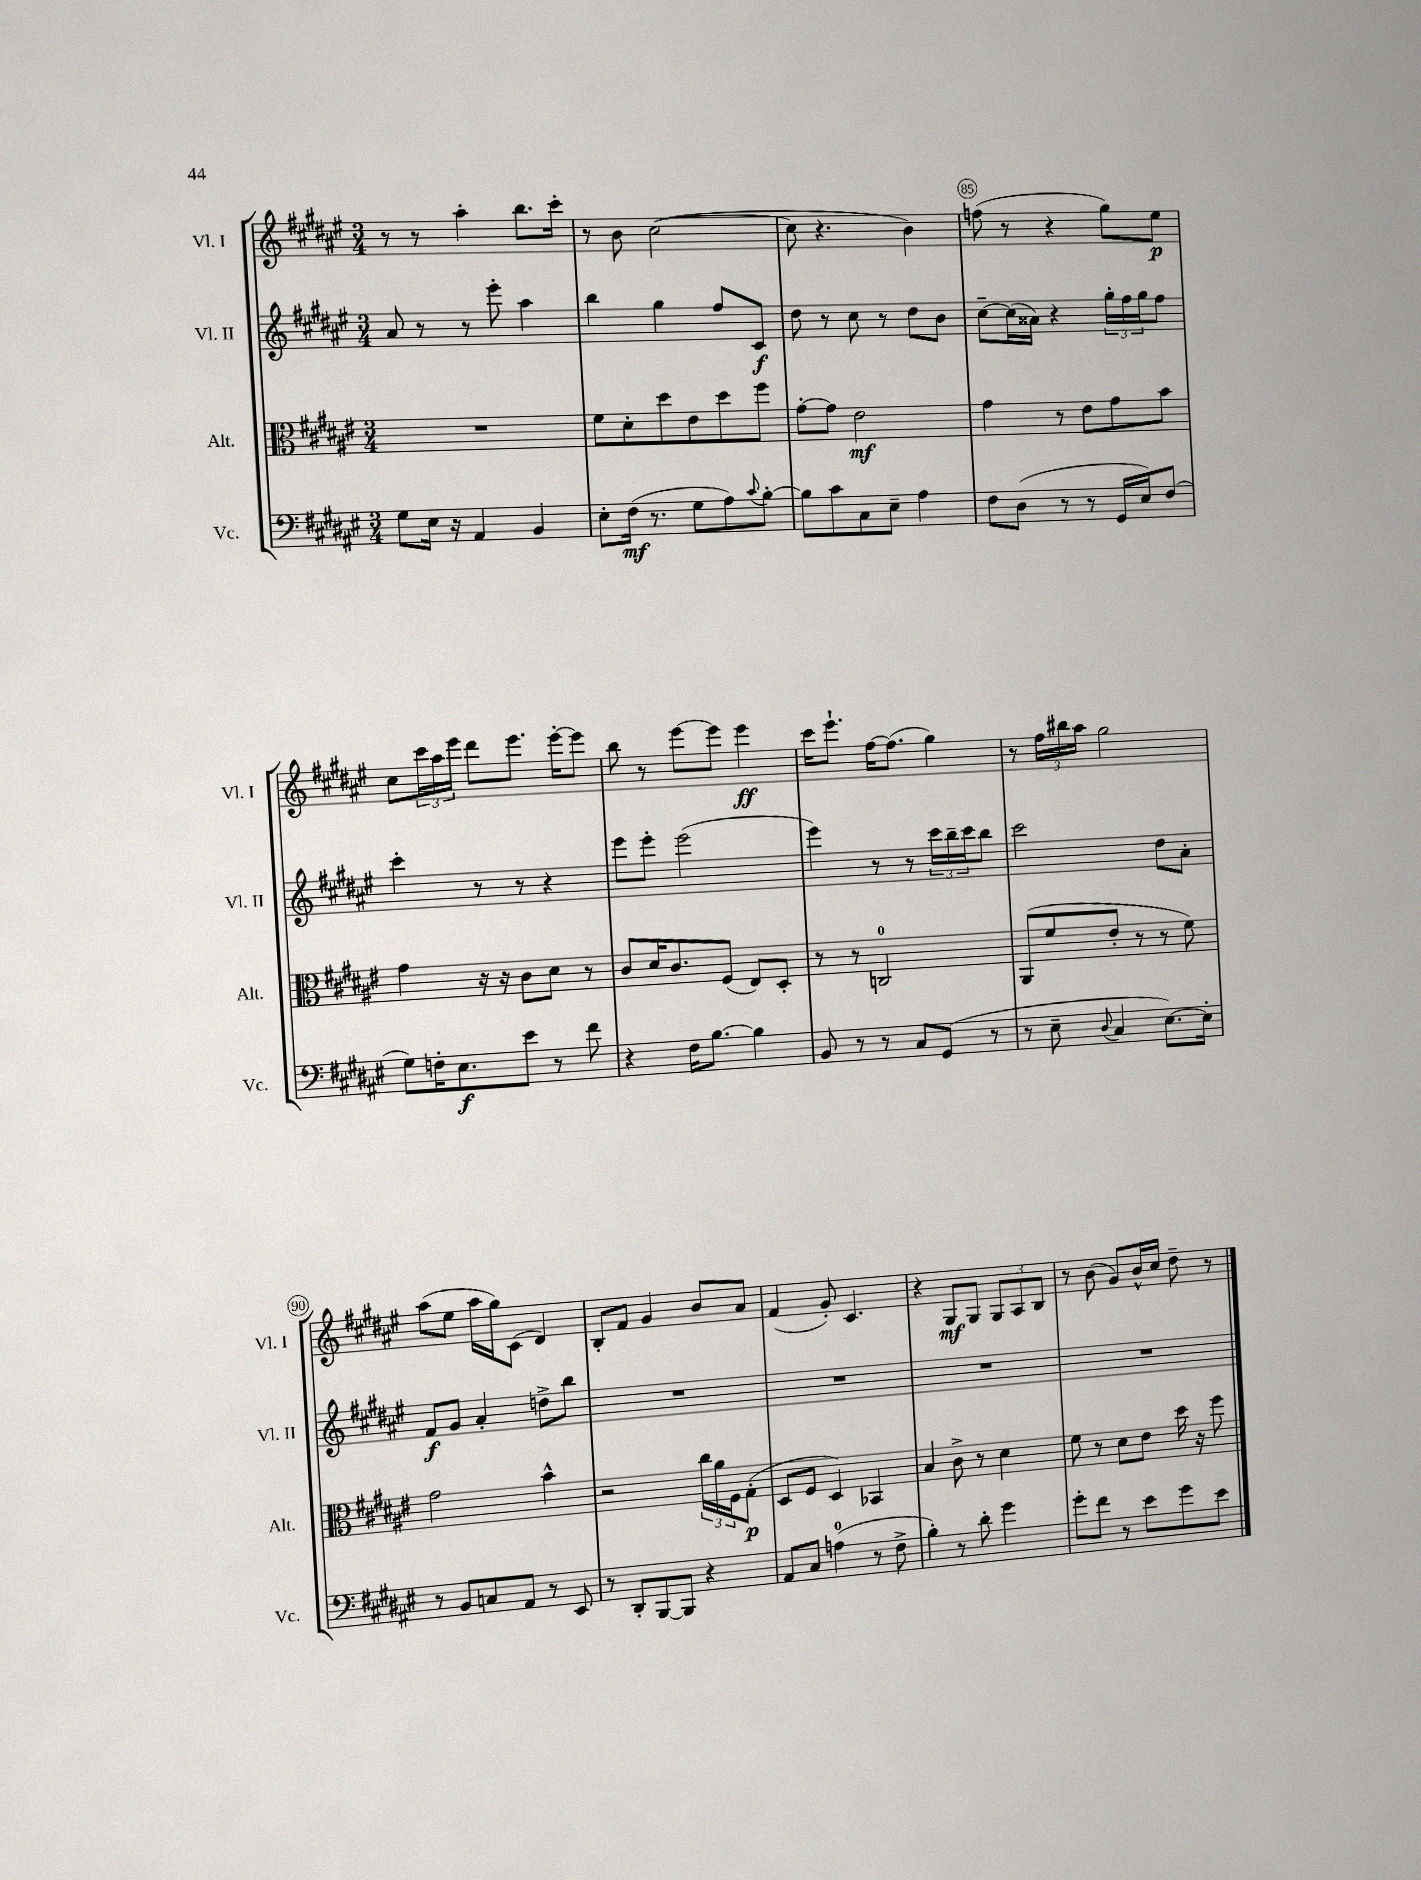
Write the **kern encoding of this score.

**kern	**kern	**kern	**kern
*staff4	*staff3	*staff2	*staff1
*clefF4	*clefC3	*clefG2	*clefG2
*k[f#c#g#d#a#e#]	*k[f#c#g#d#a#e#]	*k[f#c#g#d#a#e#]	*k[f#c#g#d#a#e#]
*M3/4	*M3/4	*M3/4	*M3/4
8G#\L	2.r	8a#/	8r
16E#\Jk	.	8r	8r
16r	.	.	.
4AA#/	.	8r	4aa#'\
.	.	8eee#'\	.
4BB/	.	4aa#\	8.bb\L
.	.	.	16ccc#'\Jk
=	=	=	=
8E#'\L	8f#\L	4bb\	8r
(16F#\Jk	8d#'\	.	8b\
8.r	.	.	.
.	8dd#\	4gg#\	([2cc#\
8G#\L	8e#\	.	.
8A#\)	8dd#\	8ff#/L	.
8qqc#/	.	.	.
[8B'\J	8ff#\J	8c#/J	.
=	=	=	=
8B\]L	[8g#'\L	8dd#\	8cc#\]
8c#\	8g#\]J	8r	4.r
8C#\	2e#\	8cc#\	.
8E#~\J	.	8r	.
4A#\	.	8dd#\L	4b\)
.	.	8b\J	.
=	=	=	=
8F#\L	4g#\	[8cc#~\L	(8ff\
(8D#\J	.	(16cc#\]L	8r
.	.	16a##\JJ)	.
8r	8r	4r	4r
8r	8e#\L	.	.
16GG#/LL	8g#\	24gg#'\LL	8gg#\L)
.	.	24ff#\	.
16E#/J)	.	.	.
.	.	24gg#\J	.
(8F#/J	8b\J	8ff#\J	8ee#\J
=	=	=	=
8G#\L)	4g#\	4ccc#'\	8cc#\L
16F'\K	.	.	24ccc#\L
.	.	.	24aa#\
8.E#\	.	.	.
.	.	.	24eee#\JJ
.	16r	8r	8ddd#\L
.	16r	.	.
8e#\J	8c#\L	8r	8.eee#\J
8r	8d#\J	4r	.
.	.	.	[16eee#'\LK
8f#\	8r	.	8eee#\]J
=	=	=	=
4r	8c#/L	8eee#\L	8bb\
.	16d#/K	8eee#'\J	8r
.	8.c#/	.	.
16F#\LK	.	(2eee#\	[8eee#\L
[8.B\J	.	.	.
.	(8F#/J	.	8eee#\]J
4B\]	8E#/L)	.	4eee#\
.	8D#'/J	.	.
=	=	=	=
8BB/	8r	4eee#\)	16ccc#\LK
.	.	.	8.eee#`\J
8r	8r	.	.
8r	2C/	8r	[16ff#\LK
.	.	.	(8.ff#\]J
8C#/L	.	8r	.
(8GG#/J	.	24ccc#\LL	4gg#\)
.	.	24bb~\	.
.	.	24ccc#\J	.
8r	.	8bb\J	.
=	=	=	=
8r	(8AA#/L	2ccc#\	8r
8E#~\	8f#/	.	24ff#\LL
.	.	.	24bb#\
.	.	.	24aa#\JJ
8qqD#/	.	.	.
4C#/	8e#'/J	.	2gg#\
.	8r	.	.
[8.E#\L)	8r	8dd#\L	.
.	8f#\)	8a#'\J	.
16E#'\]Jk	.	.	.
=	=	=	=
8r	2g#\	8f#/L	(8aa#\L
8BB/L	.	8g#/J	8ee#\J
8C/	.	4a#'/	16aa#\LL
.	.	.	16gg#\J)
8AA#/J	.	.	(8c#\J
8r	4b^^\	8dd^\L	4d#/)
8EE#/	.	8bb\J	.
=	=	=	=
8r	2r	2.r	8B'/L
8DD#'/L	.	.	8f#/J
[8BBB/	.	.	4g#/
8BBB/]J	.	.	.
4r	24cc#\LL	.	8b/L
.	24a#\	.	.
.	24F#\J	.	.
.	(8G#'\J	.	8a#/J
=	=	=	=
8AA#/L	8D#/L	2.r	(4f#/
8C#/J	8F#/J	.	.
(4A\	4D#/)	.	8g#'/)
.	.	.	4.c#/
8r	4BB-/	.	.
8F#^\	.	.	.
=	=	=	=
4B'\)	4B/	2.r	4r
8r	8c#^\	.	8G#/L
8d#'\	8r	.	8G#/J
4g#\	4d#\	.	12G#/L
.	.	.	12A#/
.	.	.	12B/J
=	=	=	=
8g#'\L	8f#\	2.r	8r
8f#\J	8r	.	(8b\
8r	8d#\L	.	8g#/L)
8e#\L	8e#\J	.	16b^^/L
.	.	.	16cc#/JJ
8g#\	16dd#\	.	8dd#~\
.	16r	.	.
8e#\J	8ff#\	.	8r
==	==	==	==
*-	*-	*-	*-
